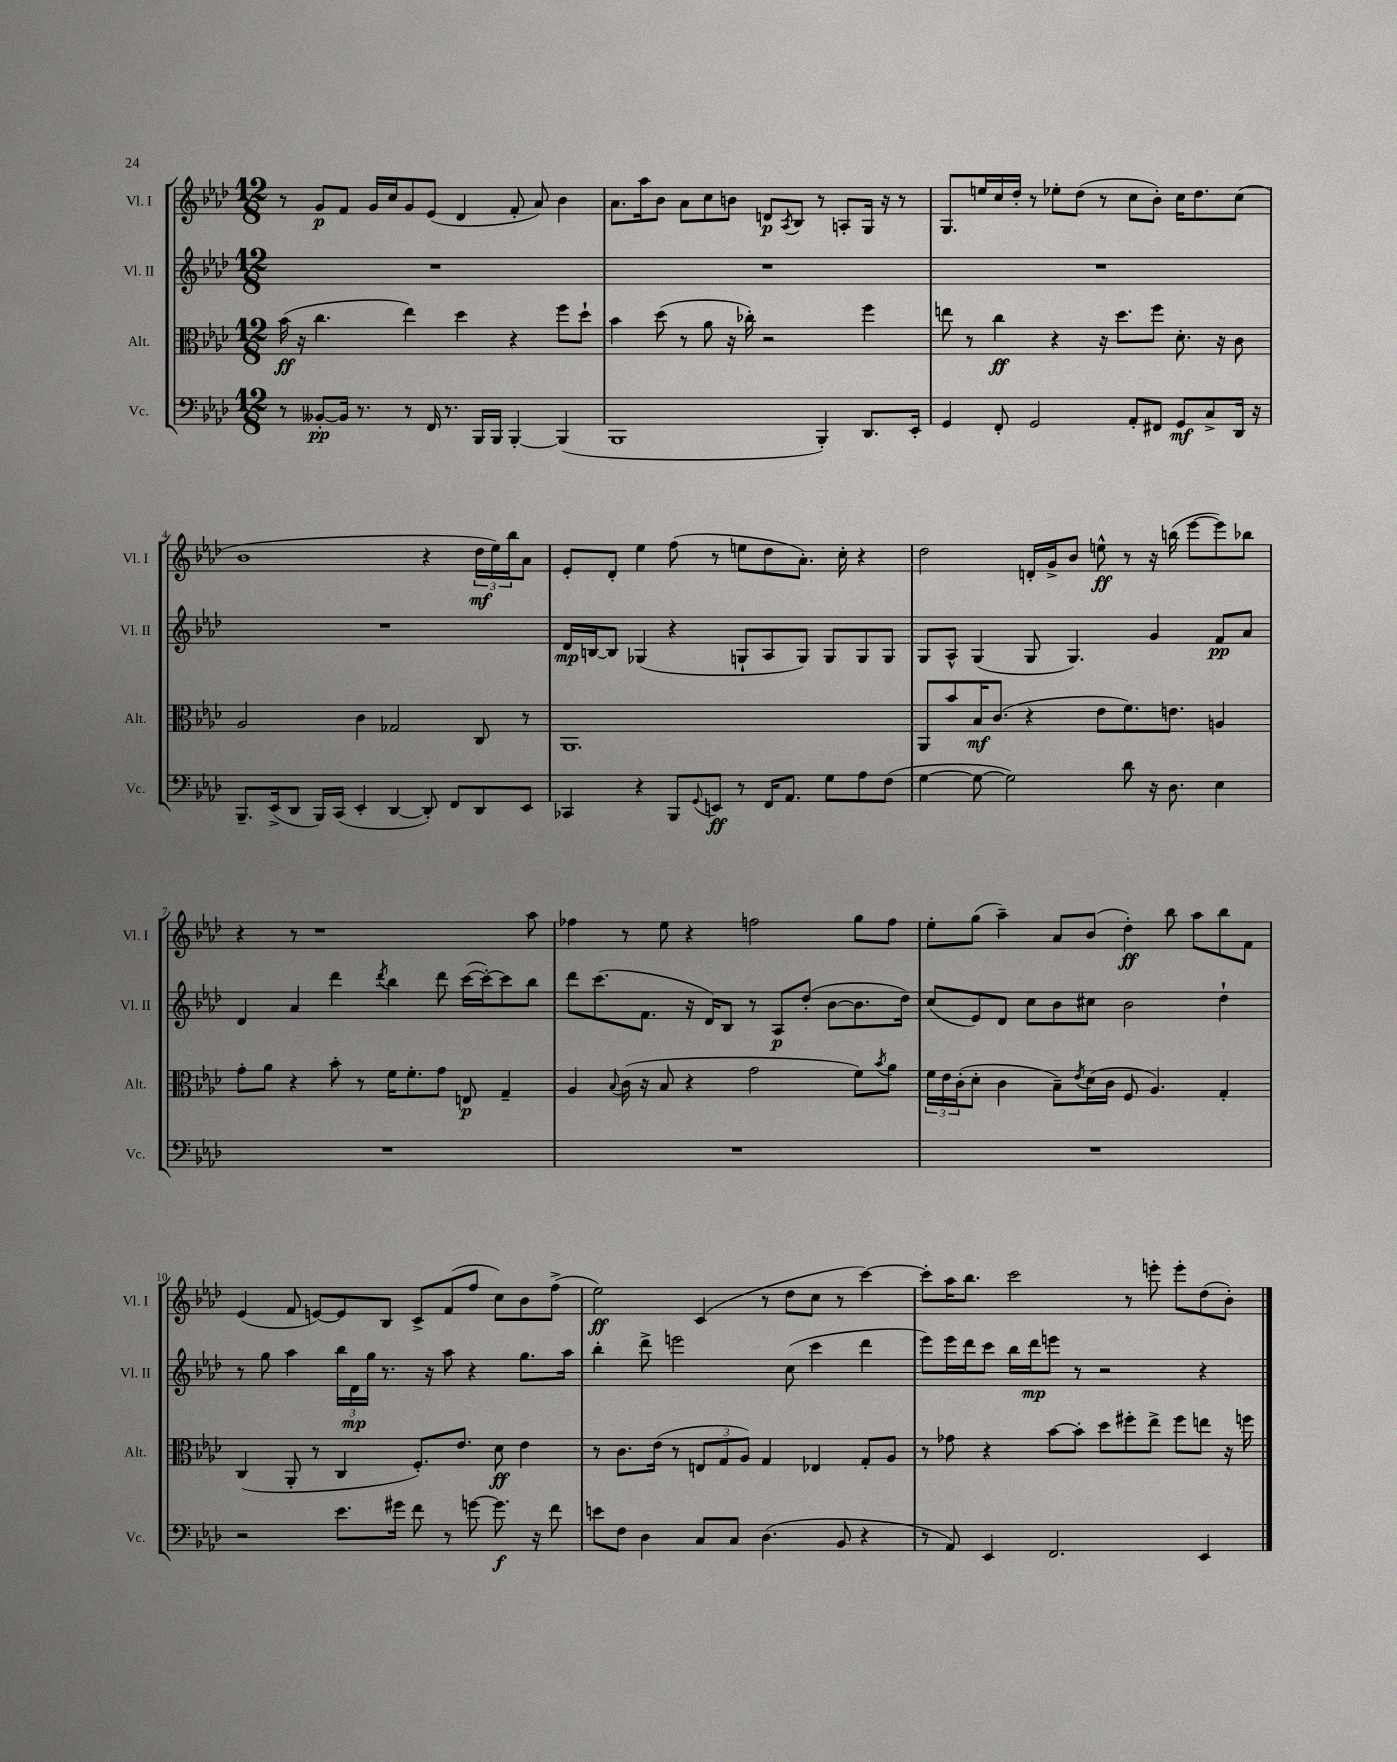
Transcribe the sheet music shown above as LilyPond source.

<<
\new StaffGroup <<
\new Staff = "s0" \with { instrumentName = "Vl. I" shortInstrumentName = "Vl. I" } {
    \clef treble \key aes \major \numericTimeSignature \time 12/8
    r8 g'8\p f'8 g'16 c''16 g'8 ees'8( des'4 f'8-. aes'8) bes'4 |
    aes'8. aes''16 bes'8 aes'8 c''8 b'8 d'8\p \acciaccatura { aes8 } bes8 r8 a8-. g16 r16 r8 |
    g8. e''16 c''16 des''16-. r8 ees''8-. des''8( r8 c''8 bes'8-.) c''16 des''8. c''8( |
    bes'1 r4 \tuplet 3/2 { des''16\mf ees''16) bes''16 } aes'8 |
    ees'8-. des'8-. ees''4 f''8( r8 e''8 des''8 aes'8.-.) c''16-. r4 |
    des''2 d'16-. g'16-> bes'8 e''8-^\ff r8 r16 b''16( ees'''8~ ees'''8) bes''8 |
    r4 r8 r1 aes''8 |
    fes''4 r8 ees''8 r4 f''2 g''8 f''8 |
    ees''8-. g''8( aes''4--) aes'8 bes'8( des''4-.\ff) bes''8 aes''8 bes''8 f'8 |
    ees'4( f'8 e'8~) e'8 bes8 c'8-> f'8( f''8 c''8) bes'8 f''8->( |
    ees''2\ff) c'4( r8 des''8 c''8 r8 c'''4~) |
    c'''8-. aes''16 bes''8. c'''2 r8 e'''8-. e'''8-. des''8( bes'8-.) \bar "|." |
}
\new Staff = "s1" \with { instrumentName = "Vl. II" shortInstrumentName = "Vl. II" } {
    \clef treble \key aes \major \numericTimeSignature \time 12/8
    R1. |
    R1. |
    R1. |
    R1. |
    des'16\mp b16~ b8 ges4( r4 g8-! aes8 g8) g8 g8 g8 |
    g8 aes8-^ g4( g8 g4.) g'4 f'8\pp aes'8 |
    des'4 aes'4 des'''4 \acciaccatura { des'''8 } bes''4 des'''8 c'''16~( c'''16~-.) c'''8 bes''8 |
    des'''8 c'''8.( f'8. r16 des'16) bes8 r8 aes8\p des''8-.( bes'8~ bes'8. des''16) |
    c''8( ees'8) des'8 c''8 bes'8 cis''8 bes'2 des''4-! |
    r8 g''8 aes''4 \tuplet 3/2 { bes''16 des'16\mp g''16 } r8. r16 aes''8 r4 g''8. aes''16 |
    bes''4-. des'''8-> e'''2 c''8( c'''4 des'''4 |
    ees'''8) ees'''16 des'''16 c'''8 bes''16 des'''16\mp e'''8 r8 r2 r4 \bar "|." |
}
\new Staff = "s2" \with { instrumentName = "Alt." shortInstrumentName = "Alt." } {
    \clef alto \key aes \major \numericTimeSignature \time 12/8
    bes'16\ff( r16 c''4. ees''4) des''4 r4 f''8 des''8-! |
    bes'4 des''8( r8 aes'8 r16 ces''16-.) r2 f''4 |
    e''8 r8 c''4\ff r4 r16 des''8. f''8 des'8.-. r16 c'8 |
    aes2 c'4 ges2 c8 r8 |
    aes,1. |
    aes,8 bes'8 bes16\mf c'8.( r4 ees'8 f'8.) e'8. a4 |
    g'8-. aes'8 r4 bes'8-. r8 f'16 f'8.-. g'8 e8\p g4-- |
    aes4 \appoggiatura { bes8 } c'16( r16 bes8 r4 g'2 f'8) \acciaccatura { bes'8 } aes'8 |
    \tuplet 3/2 { f'16 ees'16 c'16-.( } des'8-. c'4 bes8--) \acciaccatura { ees'8 } des'16( c'16 f8 aes4.) g4-. |
    c4( aes,8-. r8 c4 f8.-.) ees'8. des'8\ff ees'4 |
    r8 c'8. ees'16( r8 \tuplet 3/2 { e8 g8 aes8) } g4 ees4 g8-. aes8 |
    r8 ges'8 r4 bes'8~ bes'8-. des''8 fis''8-. ees''8-> fis''8 e''8 r16 f''16 \bar "|." |
}
\new Staff = "s3" \with { instrumentName = "Vc." shortInstrumentName = "Vc." } {
    \clef bass \key aes \major \numericTimeSignature \time 12/8
    r8 beses,8~-.\pp beses,16 r8. r8 f,16 r8. bes,,16 bes,,16 bes,,4~-. bes,,4( |
    bes,,1 bes,,4-.) des,8. ees,16-. |
    g,4 f,8-. g,2 aes,8-. fis,8 g,8\mf c8-> des,16 r16 |
    bes,,8.-- ees,16->( des,8 bes,,16) c,16( ees,4-. des,4~ des,8-.) f,8 des,8 ees,8 |
    ces,4 r4 bes,,8 \appoggiatura { g,8 } e,8\ff r8 f,16 aes,8. g8 aes8 f8( |
    g4~ g8~ g2) des'8 r16 des8. ees4 |
    R1. |
    R1. |
    R1. |
    r2 ees'8. gis'16 f'8 r8 g'8~ g'8.\f r16 f'8 |
    e'8 f8 des4 c8 c8 des4.( bes,8 r4 |
    r8 aes,8) ees,4 f,2. ees,4 \bar "|." |
}
>>
>>
